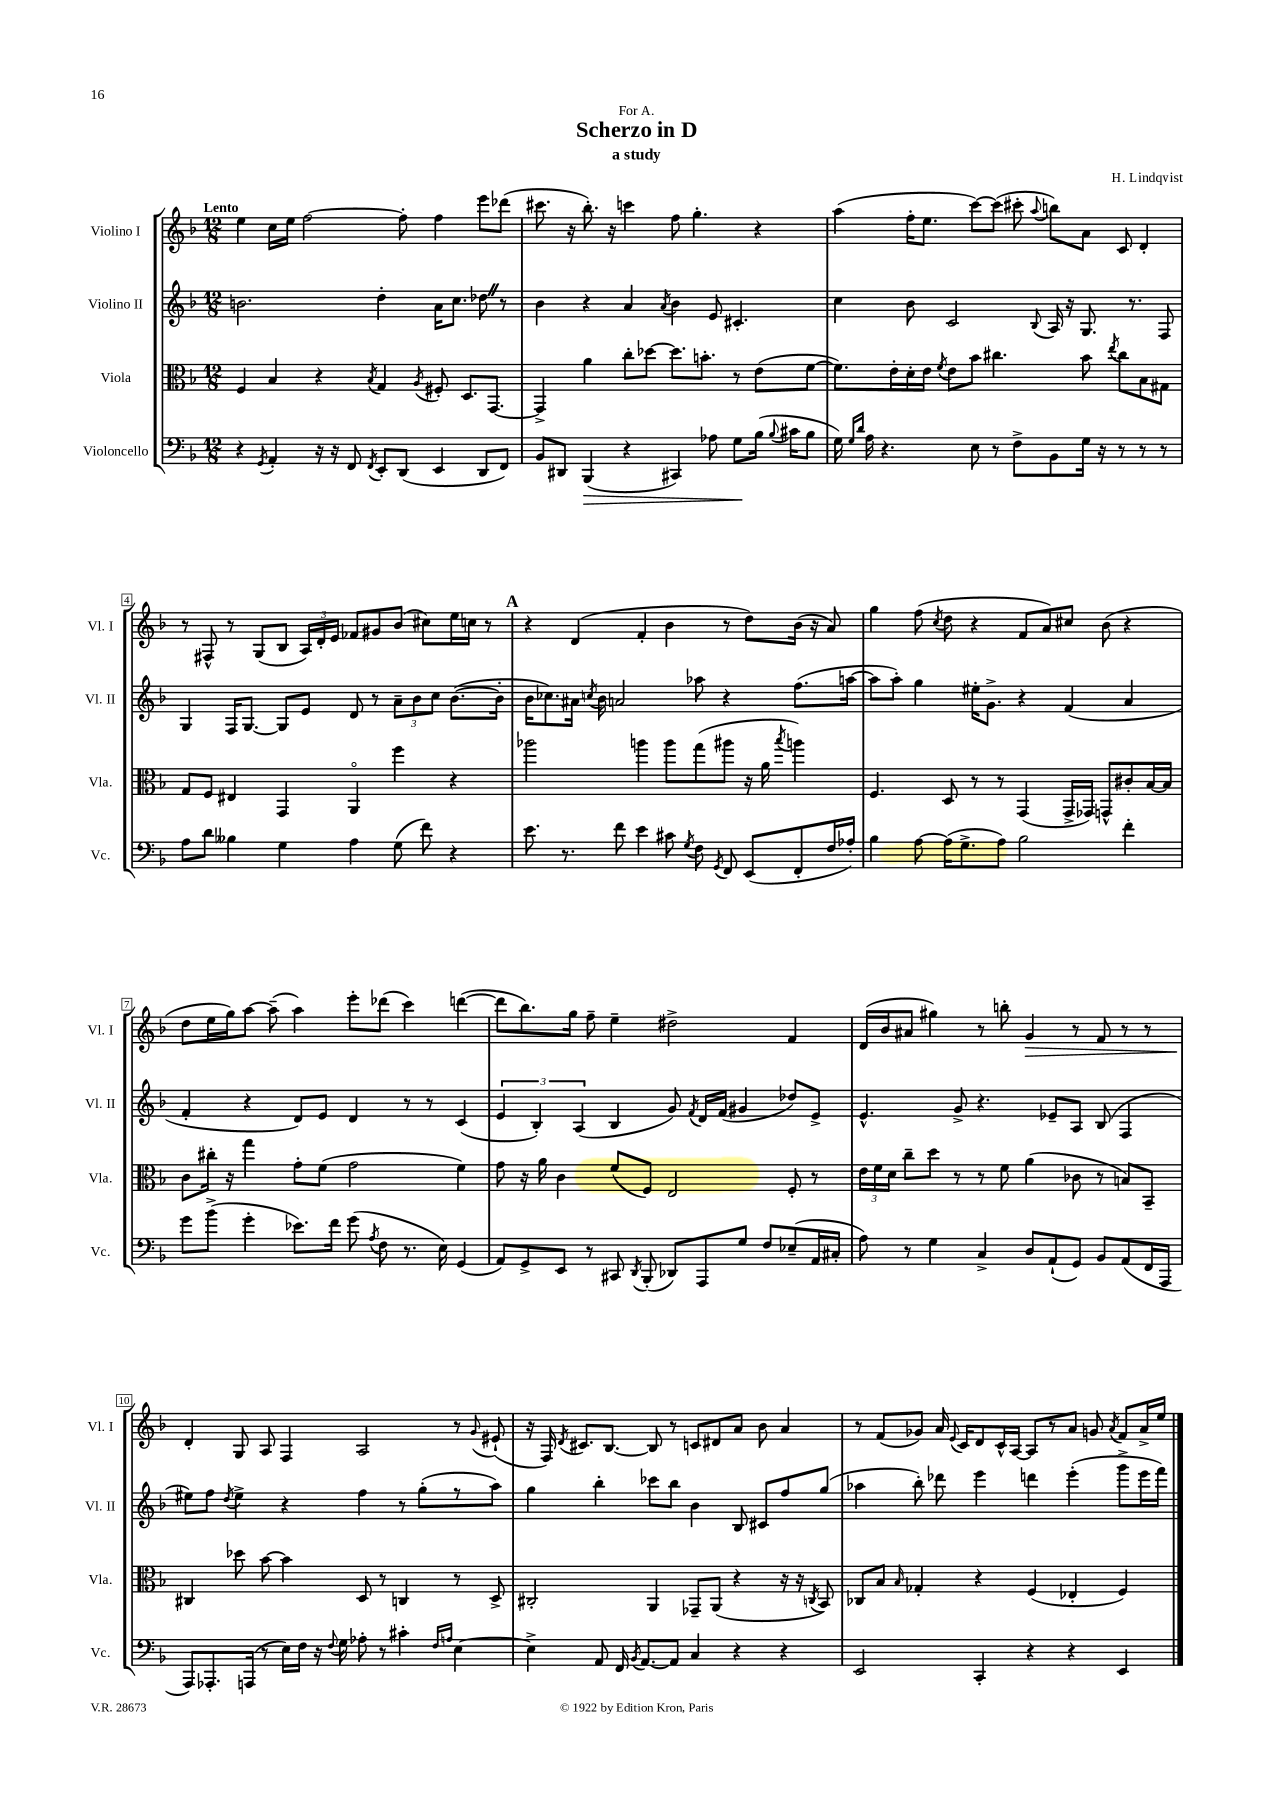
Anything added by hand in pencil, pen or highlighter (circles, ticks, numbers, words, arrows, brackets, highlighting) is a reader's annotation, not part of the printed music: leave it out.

**kern	**kern	**kern	**kern
*staff4	*staff3	*staff2	*staff1
*clefF4	*clefC3	*clefG2	*clefG2
*k[b-]	*k[b-]	*k[b-]	*k[b-]
*M12/8	*M12/8	*M12/8	*M12/8
4r	4F	2.b	4ee
8qGG	.	.	.
4AA'	4B-	.	16cc
.	.	.	16ee
.	.	.	[2ff
16r	4r	.	.
16r	.	.	.
8FF	.	.	.
8qFF	8qB-	.	.
8EE'	4G	4dd'	.
(8DD	.	.	8ff']
.	8qA	.	.
4EE	8F#'	16a	4ff
.	.	8.cc	.
.	8.D	.	.
8DD	.	8dd-	8eee
.	[8.GG	.	.
8FF)	.	8r	(8ddd-
=	=	=	=
8BB-	4GG^]	4b-	8.ccc#
8DD#	.	.	.
.	.	.	16r
(4BBB-	4a	4r	8.bb-')
.	.	.	16r
4r	8cc'	4a	4ccc
.	[8dd-	.	.
.	.	8qa	.
4CC#)	8.dd-]	4b-	8ff
.	.	.	4.gg'
.	8.b'	.	.
8A-	.	8e	.
8G	8r	4.c#'	.
(16B-	(8e	.	4r
8qqB-	.	.	.
16c#	.	.	.
8B-	[8f	.	.
=	=	=	=
16G)	8.f])	4cc	(4aa
16qqG	.	.	.
16qqd	.	.	.
16A	.	.	.
4.r	.	.	.
.	16e'	.	.
.	16d'	8b-	16ff'
.	16e	.	8.ee
.	8qf	.	.
.	8e	2c	.
8E	8b-	.	[8ccc)
8r	4.cc#	.	(8ccc]
8F^	.	.	8ccc#'
.	.	8qqB-	8qqaa
8BB-	.	16A	8bb)
.	.	16r	.
16G	8b-	8.G	8a
16r	.	.	.
.	8qee	.	.
8r	8cc#	.	8c
.	.	8.r	.
8r	8B-	.	4d'
8r	8G#	8F	.
=	=	=	=
8A	8G	4G	8r
8d	8F	.	8F#^^
4B--	4E#	16F	8r
.	.	[8.G	.
.	.	.	(8G
4G	4GG	8G]	8B-
.	.	8e	24A)
.	.	.	24d'
.	.	.	24e
4A	4AAo	8d	8f-
.	.	8r	8g#
(8G	4ff	12a~	(8b-
.	.	12b-	.
8f)	.	.	8cc#)
.	.	12cc	.
4r	4r	([8.b-	16ee
.	.	.	16cc
.	.	.	8r
.	.	16b-']	.
=	=	=	=
8.e	2aa-	16b-	4r
.	.	8.cc-)	.
8.r	.	.	.
.	.	16a#	(4d
.	.	8qcc	.
.	.	16b-	.
8f	.	2a	.
4e	4aa	.	4f'
8c#	8aa	.	4b-
8qG	.	.	.
8F	(8gg	8aa-	.
8qGG	.	.	.
8FF	8aa#	4r	8r
(8EE	16r	.	8dd)
.	16a	.	.
.	8qbb-	.	.
8FF'	4aa)	(8.ff	(16b-
.	.	.	16r
16F	.	.	8a)
16A-')	.	[16aa	.
=	=	=	=
4B-	4.F	8aa]	4gg
.	.	8aa')	.
[8A	.	4gg	(8ff
.	.	.	8qcc
(16A]	8D	.	8dd
8.G^	.	.	.
.	8r	16ee#'	4r
.	.	8.g^	.
8A)	8r	.	.
2B-	(4GG	4r	8f
.	.	.	8a)
.	16GG^	(4f	8cc#
.	16GG-)	.	.
.	8GG^^	.	(8b-
4f'	8c#'	4a	4r
.	[16B-	.	.
.	16B-]	.	.
=	=	=	=
8g	8c	4f'	8dd
(8b-^	16cc#'	.	16ee
.	16r	.	16gg)
4g'	4gg	4r	[8aa
.	.	.	(8aa~]
8.e-)	8g'	8d)	4aa)
.	(8f	8e	.
16f	.	.	.
(8g	2g	4d	8eee'
8qA	.	.	.
8F	.	.	(8ddd-
8.r	.	8r	4ccc)
.	.	8r	.
16E)	.	.	.
(4GG	4f)	(4c	([4ddd
=	=	=	=
8AA)	8g	6e	8ddd]
8GG^	16r	.	8.bb-)
.	.	6B-')	.
.	16a	.	.
8EE	4c	.	.
.	.	.	16gg
.	.	(6A	.
8r	.	.	8ff~
8CC#	(8f	4B-	4ee~
8qDD	.	.	.
(8BBB-'	8F)	.	.
8DD-)	2E	8g)	2dd#^
.	.	8qf	.
8AAA	.	16d	.
.	.	(16f	.
8G	.	4g#	.
8F	.	.	.
(8E-~	8F'	8dd-)	4f
16AA	8r	8e^	.
16C#'	.	.	.
=	=	=	=
8A)	24e	4.e^^	(16d
.	24f	.	.
.	.	.	16b-
.	24d	.	.
8r	8cc~	.	8a#
4G	8dd	.	4gg#)
.	8r	8g^	.
4C^	8r	4.r	8r
.	8f	.	8bb'
8D	(4a	.	4g
(8AA`	.	8e-~	.
8GG)	8c-	8A	8r
8BB-	8r	(8B-	8f
(8AA	8B)	4F	8r
16FF	8BB-~	.	8r
16AAA	.	.	.
=	=	=	=
8AAA)	4C#	8ee#)	4d'
8.AAA-'	.	8ff	.
.	.	8qdd	.
.	8dd-	4ee#^	8G
(16AAA	.	.	.
8r	[8b-	.	8A
16E)	4b-]	4r	4F
16F	.	.	.
16r	.	.	.
8qqF	.	.	.
16G	.	.	.
8A-'	8D	4ff	2A
8r	8r	.	.
4c#'	4C	8r	.
.	.	(8gg'	.
16qqF	.	.	.
16qqA	.	.	.
[4E	8r	8r	8r
.	.	.	8qqg
.	8D^	8aa)	(8e#`
=	=	=	=
4E^]	2C#'	4gg	16r
.	.	.	16F)
.	.	.	8qd
.	.	.	8.c#
8AA	.	4bb-'	.
.	.	.	[8.B-
16FF	.	.	.
8qBB-	.	.	.
[8.AA	.	.	.
.	4AA	8ccc-	8B-]
8AA]	.	8bb-	8r
4C	8GG-~	4b-	8c
.	(8AA	.	8d#
4r	4r	8B-	8a
.	.	8c#	8b-
4r	16r	8ff	4a
.	16r	.	.
.	8qC	.	.
.	8BB-)	(8gg	.
=	=	=	=
2EE	8C-	4aa-	8r
.	8B-	.	(8f
.	16qqB-	.	.
.	4G-'	8bb-')	8g-)
.	.	8ddd-	16a
.	.	.	8qqe
.	.	.	16c
4CC'	4r	4eee	8d
.	.	.	16c^^
.	.	.	[16A
4r	(4F	4ddd	8A]
.	.	.	8r
4r	4E-'	(4eee'	8a
.	.	.	8g
.	.	.	8qa
4EE	4F)	8ggg^	8f
.	.	16eee	16a^
.	.	16fff)	16ee
==	==	==	==
*-	*-	*-	*-
